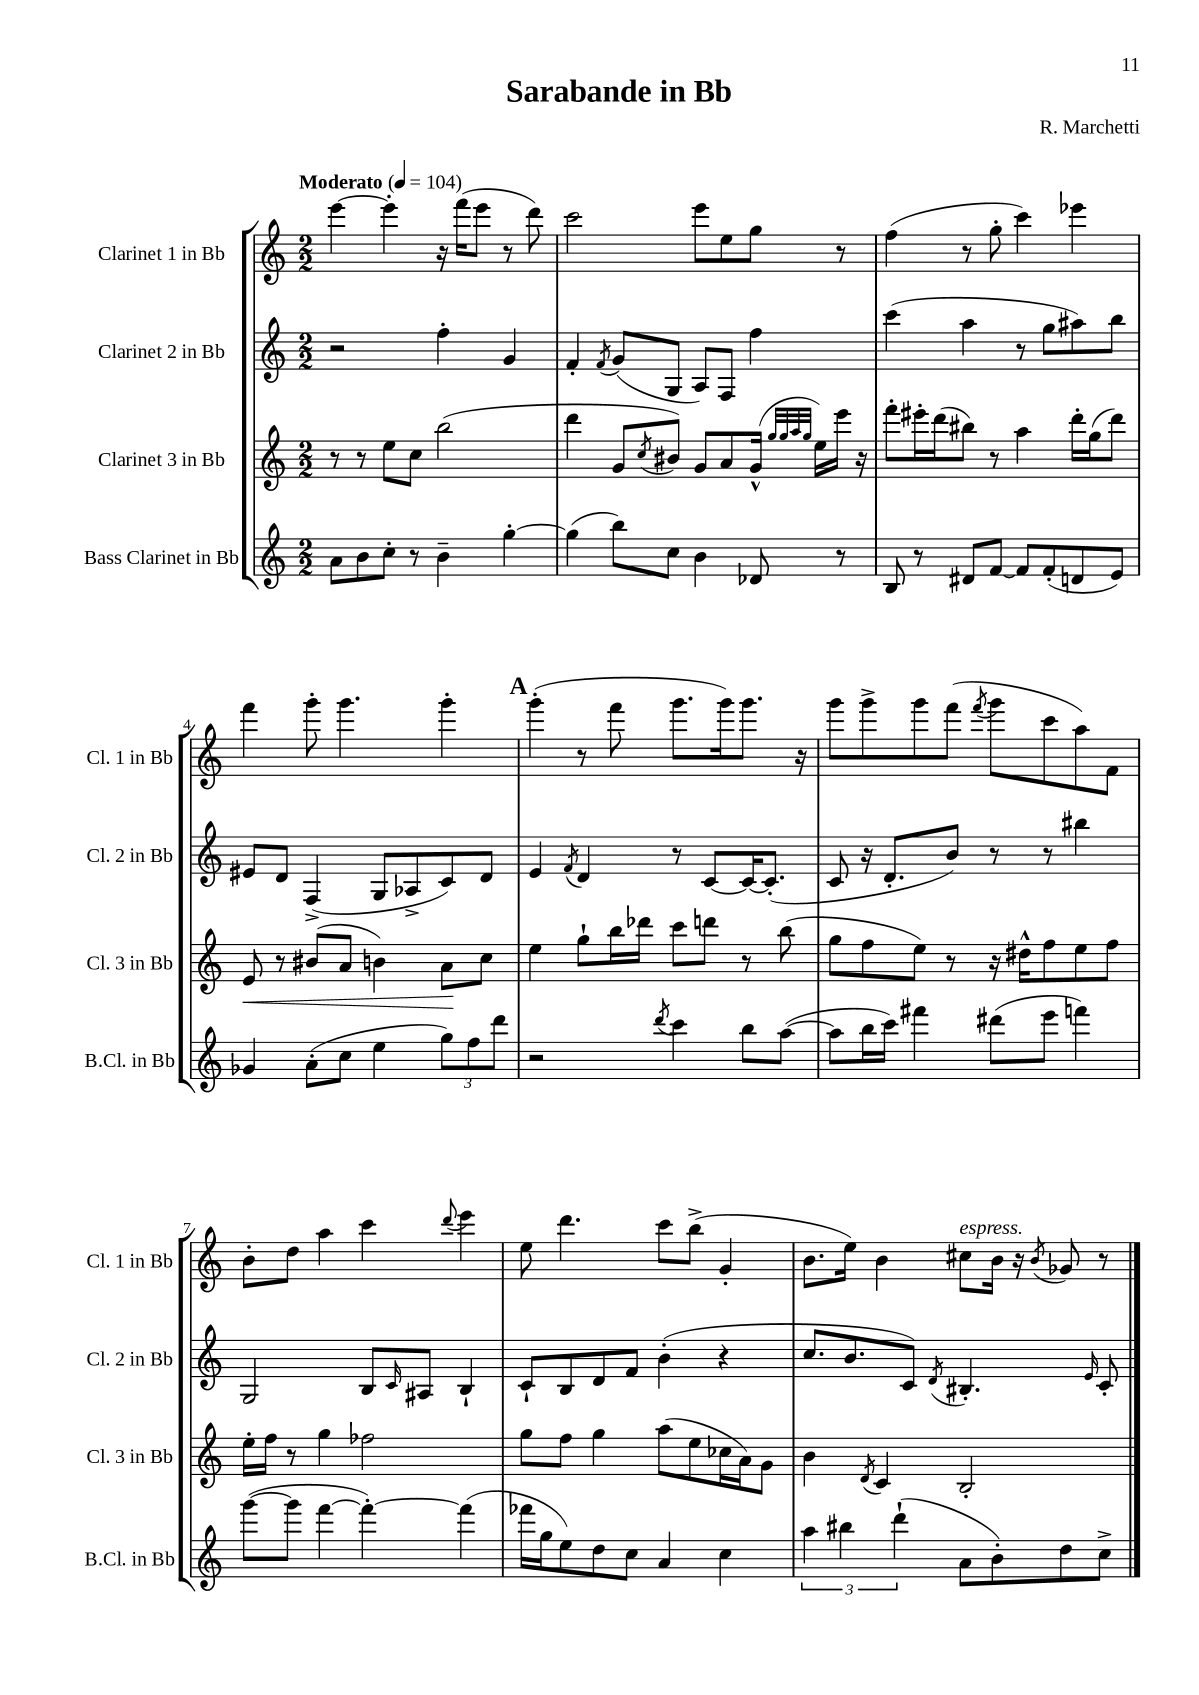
\header { title = "Sarabande in Bb" composer = "R. Marchetti" }
<<
\new StaffGroup <<
\new Staff = "s0" \with { instrumentName = "Clarinet 1 in Bb" shortInstrumentName = "Cl. 1 in Bb" } {
    \clef treble \key c \major \numericTimeSignature \time 2/2 \tempo "Moderato" 4 = 104
    e'''4~ e'''4-. r16 f'''16( e'''8 r8 d'''8) |
    c'''2 e'''8 e''8 g''8 r8 |
    f''4( r8 g''8-. c'''4) ees'''4 |
    f'''4 g'''8-. g'''4. g'''4-. |
    \mark \markup { \bold "A" } g'''4-.( r8 f'''8 g'''8. g'''16) g'''8. r16 |
    g'''8 g'''8-> g'''8 f'''8( \acciaccatura { f'''8 } g'''8 c'''8 a''8) f'8 |
    b'8-. d''8 a''4 c'''4 \appoggiatura { d'''8 } e'''4 |
    e''8 d'''4. c'''8 b''8->( g'4-. |
    b'8. e''16) b'4 cis''8^\markup { \italic "espress." } b'16 r16 \acciaccatura { b'8 } ges'8 r8 \bar "|." |
}
\new Staff = "s1" \with { instrumentName = "Clarinet 2 in Bb" shortInstrumentName = "Cl. 2 in Bb" } {
    \clef treble \key c \major \numericTimeSignature \time 2/2
    r2 f''4-. g'4 |
    f'4-. \acciaccatura { f'8 } g'8( g8 a8) f8 f''4 |
    c'''4( a''4 r8 g''8 ais''8) b''8 |
    eis'8 d'8 f4->( g8 aes8-> c'8) d'8 |
    \mark \markup { \bold "A" } e'4 \acciaccatura { f'8 } d'4 r8 c'8~ c'16~ c'8.-.( |
    c'8 r16 d'8.-. b'8) r8 r8 bis''4 |
    g2 b8 \grace { c'16 } ais8 b4-! |
    c'8-! b8 d'8 f'8 b'4-.( r4 |
    c''8. b'8. c'8) \acciaccatura { d'8 } bis4.-. \grace { e'16 } c'8-. \bar "|." |
}
\new Staff = "s2" \with { instrumentName = "Clarinet 3 in Bb" shortInstrumentName = "Cl. 3 in Bb" } {
    \clef treble \key c \major \numericTimeSignature \time 2/2
    r8 r8 e''8 c''8 b''2( |
    d'''4 g'8 \acciaccatura { c''8 } bis'8) g'8 a'8 g'16-^( \grace { g''32 g''32 a''32 g''32 } e''16) e'''16 r16 |
    f'''8-. eis'''16-. d'''16( bis''8) r8 a''4 d'''16-. g''16( d'''8) |
    e'8\< r8 bis'8( a'8 b'4) a'8\! c''8 |
    \mark \markup { \bold "A" } e''4 g''8-! b''16 des'''16 c'''8 d'''8 r8 b''8( |
    g''8 f''8 e''8) r8 r16 dis''16-^ f''8 e''8 f''8 |
    e''16-. f''16 r8 g''4 fes''2 |
    g''8 f''8 g''4 a''8( e''8 ces''16 a'16) g'8 |
    b'4 \acciaccatura { d'8 } c'4 b2-. \bar "|." |
}
\new Staff = "s3" \with { instrumentName = "Bass Clarinet in Bb" shortInstrumentName = "B.Cl. in Bb" } {
    \clef treble \key c \major \numericTimeSignature \time 2/2
    a'8 b'8 c''8-. r8 b'4-- g''4~-. |
    g''4( b''8) c''8 b'4 des'8 r8 |
    b8 r8 dis'8 f'8~ f'8 f'8-.( d'8 e'8) |
    ges'4 a'8-.( c''8 e''4 \tuplet 3/2 { g''8) f''8 d'''8 } |
    \mark \markup { \bold "A" } r2 \acciaccatura { d'''8 } c'''4 b''8 a''8~( |
    a''8 b''16 c'''16) fis'''4 dis'''8( e'''8 f'''4) |
    g'''8~( g'''8 f'''4~ f'''4~-.) f'''4( |
    fes'''16 g''16 e''8) d''8 c''8 a'4 c''4 |
    \tuplet 3/2 { a''4 bis''4 d'''4-!( } a'8 b'8-.) d''8 c''8-> \bar "|." |
}
>>
>>
